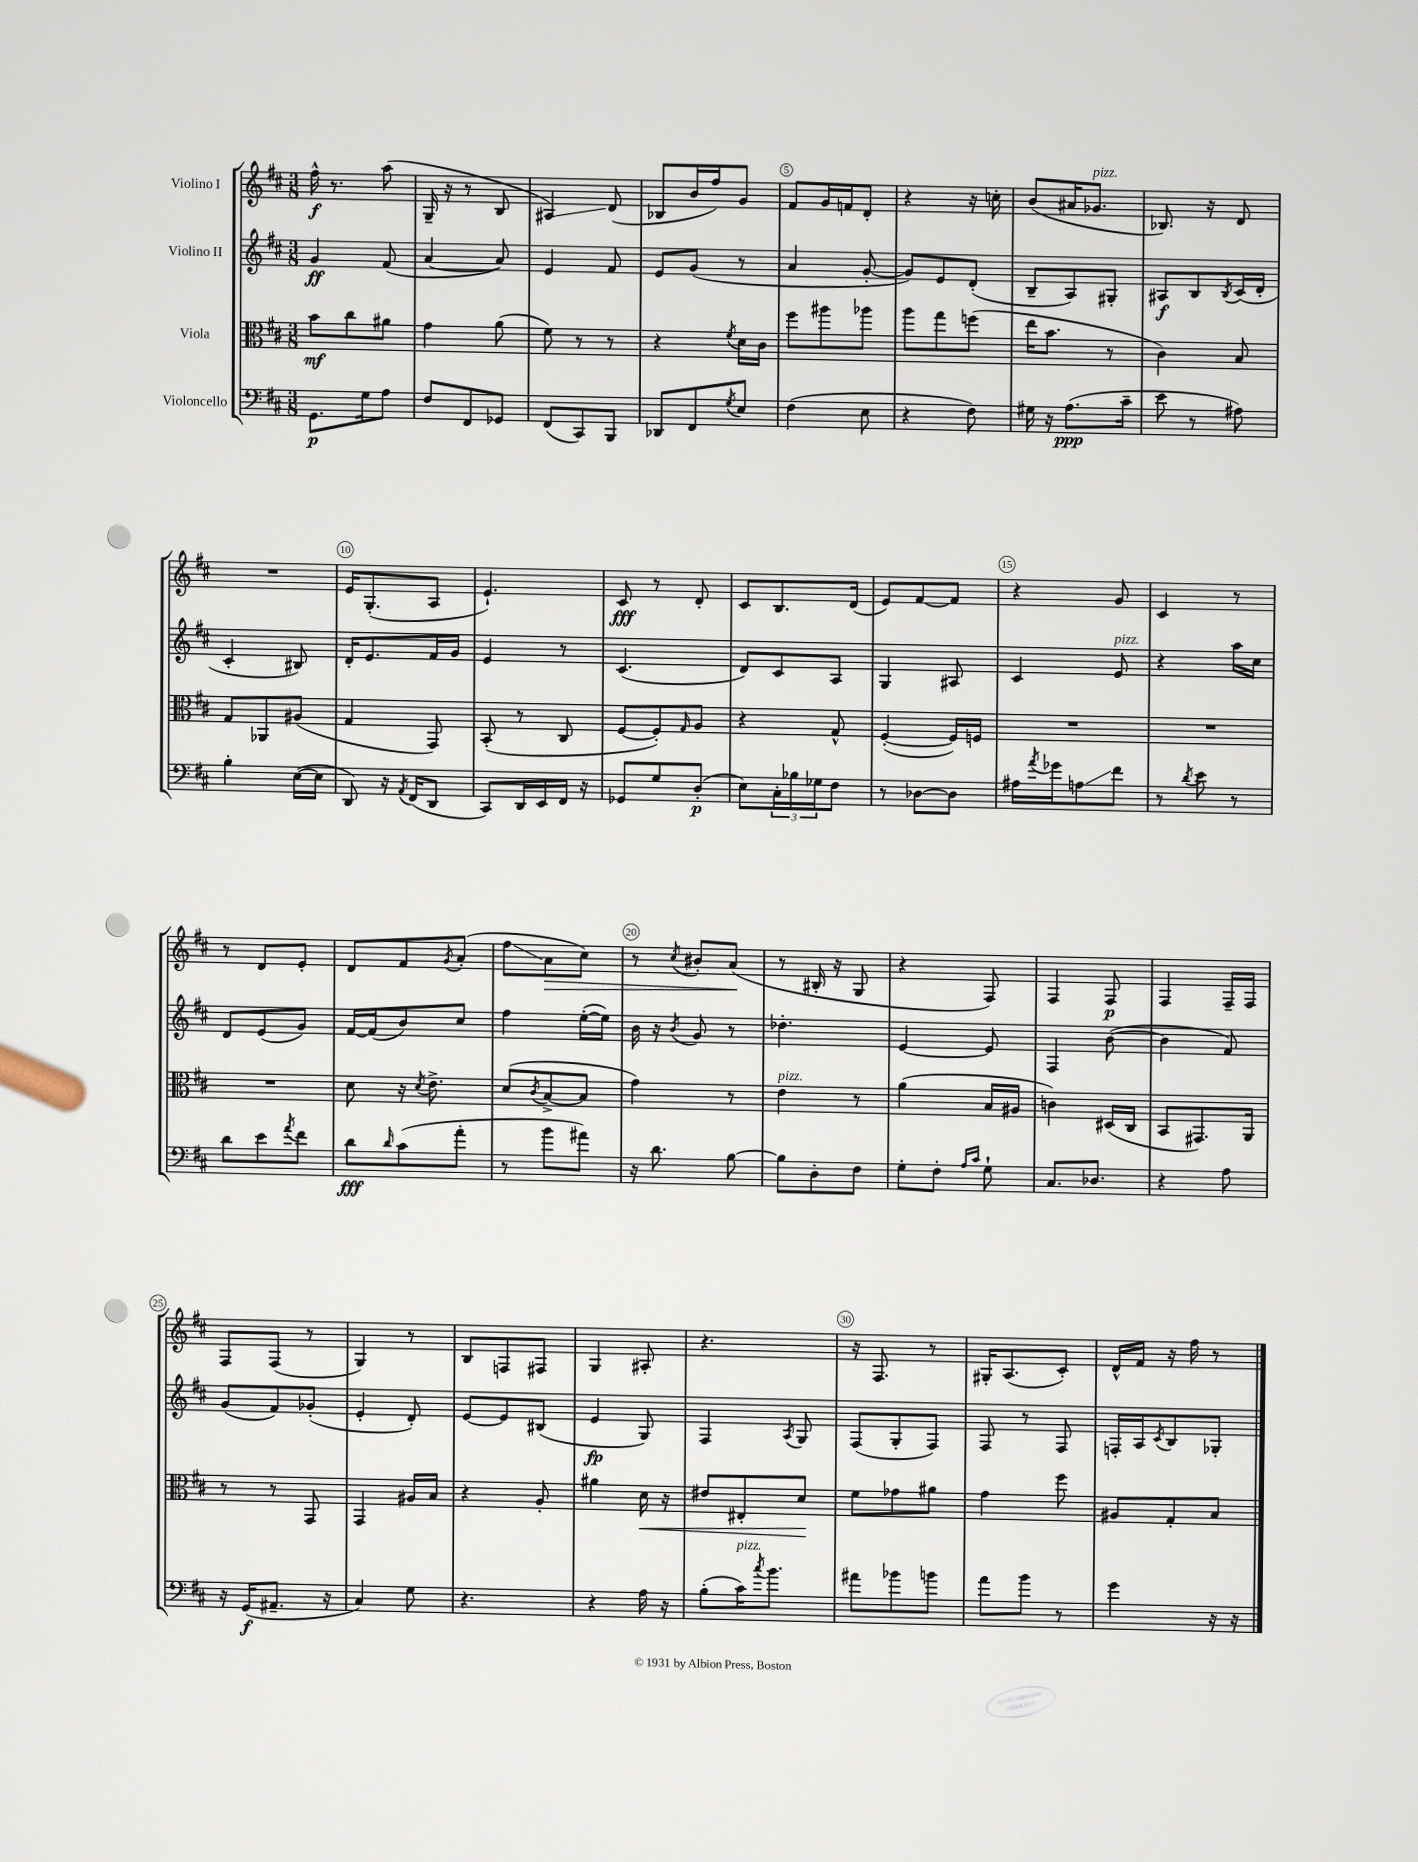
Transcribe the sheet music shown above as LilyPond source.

<<
\new StaffGroup <<
\new Staff = "s0" \with { instrumentName = "Violino I" } {
    \clef treble \key d \major \numericTimeSignature \time 3/8
    fis''16-^\f r8. a''8( |
    g16-- r16 r8 b8 |
    ais4\glissando) d'8( |
    bes8 b'16 fis''16) g'8 |
    fis'8 g'16 f'16 d'8-. |
    r4 r16 c''16-. |
    b'8( ais'16 ges'8.^\markup { \italic "pizz." } |
    bes8.) r16 d'8 |
    R4. |
    e'16 g8.-.( a8 |
    e'4.-!) |
    cis'8\fff r8 d'8-. |
    cis'8 b8. d'16( |
    e'8) fis'8~ fis'8 |
    r4 g'8 |
    cis'4 r8 |
    r8 d'8 e'8-. |
    d'8 fis'8 \acciaccatura { g'8 } a'8-.( |
    fis''8\glissando a'8\> cis''8) |
    r8 \acciaccatura { cis''8 } bis'8-. a'8\!( |
    r8 bis16-. r16 g8 |
    r4 fis8) |
    fis4 fis8\p |
    fis4 fis16-- fis16 |
    fis8 fis8( r8 |
    g4) r8 |
    b8 f8 fis8 |
    g4 ais8-. |
    r4. |
    r16 fis8. r8 |
    gis16-. a8.( cis'8-.) |
    d'16-^ fis'16 r16 fis''16 r8 \bar "|." |
}
\new Staff = "s1" \with { instrumentName = "Violino II" } {
    \clef treble \key d \major \numericTimeSignature \time 3/8
    g'4\ff fis'8( |
    a'4~ a'8) |
    e'4 fis'8 |
    e'8 g'8( r8 |
    a'4 g'8~-. |
    g'8) e'8 d'8-.( |
    b8-- a8) gis8-. |
    ais8\f b8 \acciaccatura { b8 } cis'16( d'16-. |
    cis'4-. bis8) |
    d'16-. e'8. fis'16 g'16 |
    e'4 r8 |
    cis'4.( |
    d'8) cis'8 a8 |
    g4 ais8 |
    cis'4 e'8^\markup { \italic "pizz." } |
    r4 a''16 cis''16 |
    d'8 e'8( g'8) |
    fis'16~ fis'16( b'8) cis''8 |
    fis''4 e''16~-.( e''16) |
    b'16 r16 \acciaccatura { b'8 } g'8 r8 |
    des''4.-. |
    e'4~ e'8 |
    fis4 b'8~( |
    b'4 fis'8) |
    g'8( fis'8) ges'8-.( |
    e'4-. d'8-.) |
    e'8~ e'8 bis8( |
    e'4\fp g8) |
    fis4 \acciaccatura { a8 } g8 |
    fis8( g8-. fis8) |
    fis8 r8 fis8 |
    f16-. a16 \acciaccatura { cis'8 } b8 ges8-. \bar "|." |
}
\new Staff = "s2" \with { instrumentName = "Viola" } {
    \clef alto \key d \major \numericTimeSignature \time 3/8
    b'8\mf cis''8 ais'8 |
    g'4 a'8( |
    fis'8) r8 r8 |
    r4 \acciaccatura { fis'8 } d'16 cis'16 |
    fis''8 ais''8 aes''8 |
    a''8 g''8 f''8( |
    e''16 b'8. r8 |
    cis'4) b8 |
    g8 aes,8 ais8( |
    g4 g,8) |
    b,8-.( r8 cis8 |
    fis8~ fis8-.) \grace { g16 } a8 |
    r4 g8-^ |
    fis4~-.( fis16) f16 |
    R4. |
    R4. |
    R4. |
    d'8 r16 \acciaccatura { d'8 } e'8.-> |
    d'8( \acciaccatura { cis'8 } b8~-> b8 |
    g'4) r8 |
    e'4^\markup { \italic "pizz." } r8 |
    a'4( b16 ais16 |
    c'4) dis16( cis16 |
    b,8 gis,8.) a,16 |
    r8 r8 g,8 |
    g,4 ais16 b16 |
    r4 a8-. |
    ais'4 d'16\< r16 |
    eis'8 eis8-. d'8\! |
    fis'8 ges'8 ais'8 |
    g'4 fis''8 |
    ais8 g8-. b8 \bar "|." |
}
\new Staff = "s3" \with { instrumentName = "Violoncello" } {
    \clef bass \key d \major \numericTimeSignature \time 3/8
    g,8.\p g16 a8 |
    fis8 fis,8 ges,8 |
    fis,8( cis,8) b,,8 |
    des,8 fis,8 \acciaccatura { g8 } e8 |
    fis4( e8 |
    r4 fis8) |
    gis16 r16 a8.\ppp( cis'16-- |
    e'8 r8 ais8) |
    b4-. e16~( e16 |
    d,8) r16 \acciaccatura { a,8 } fis,16( d,8 |
    cis,8) d,16 e,16 fis,16 r16 |
    ges,8 g8 d8-.\p( |
    e8) \tuplet 3/2 { cis16-. bes16 ges16 } fis8 |
    r8 des8~ des8 |
    ais16 \acciaccatura { a'8 } ges'16 a8\glissando fis'8 |
    r8 \acciaccatura { d'8 } e'8 r8 |
    d'8 e'8 \acciaccatura { a'8 } fis'8 |
    d'8\fff \grace { d'16 } cis'8( a'8-. |
    r8 b'8 ais'8) |
    r16 d'8. b8~ |
    b8 d8-. fis8 |
    g8-. fis8-. \grace { a16 cis'16 } g8-! |
    cis8. des8. |
    r4 a8 |
    r16 g,16\f( ais,8.-- r16 |
    cis4) g8 |
    r4. |
    r4 a16 r16 |
    b8-.( cis'16^\markup { \italic "pizz." }) \acciaccatura { cis''8 } b'8. |
    ais'8 bes'8 b'8 |
    a'8 b'8 r8 |
    g'4 r16 r16 \bar "|." |
}
>>
>>
\layout { \context { \Score \override BarNumber.break-visibility = ##(#f #t #t) barNumberVisibility = #(every-nth-bar-number-visible 5) \override BarNumber.stencil = #(make-stencil-circler 0.1 0.3 ly:text-interface::print) } }
